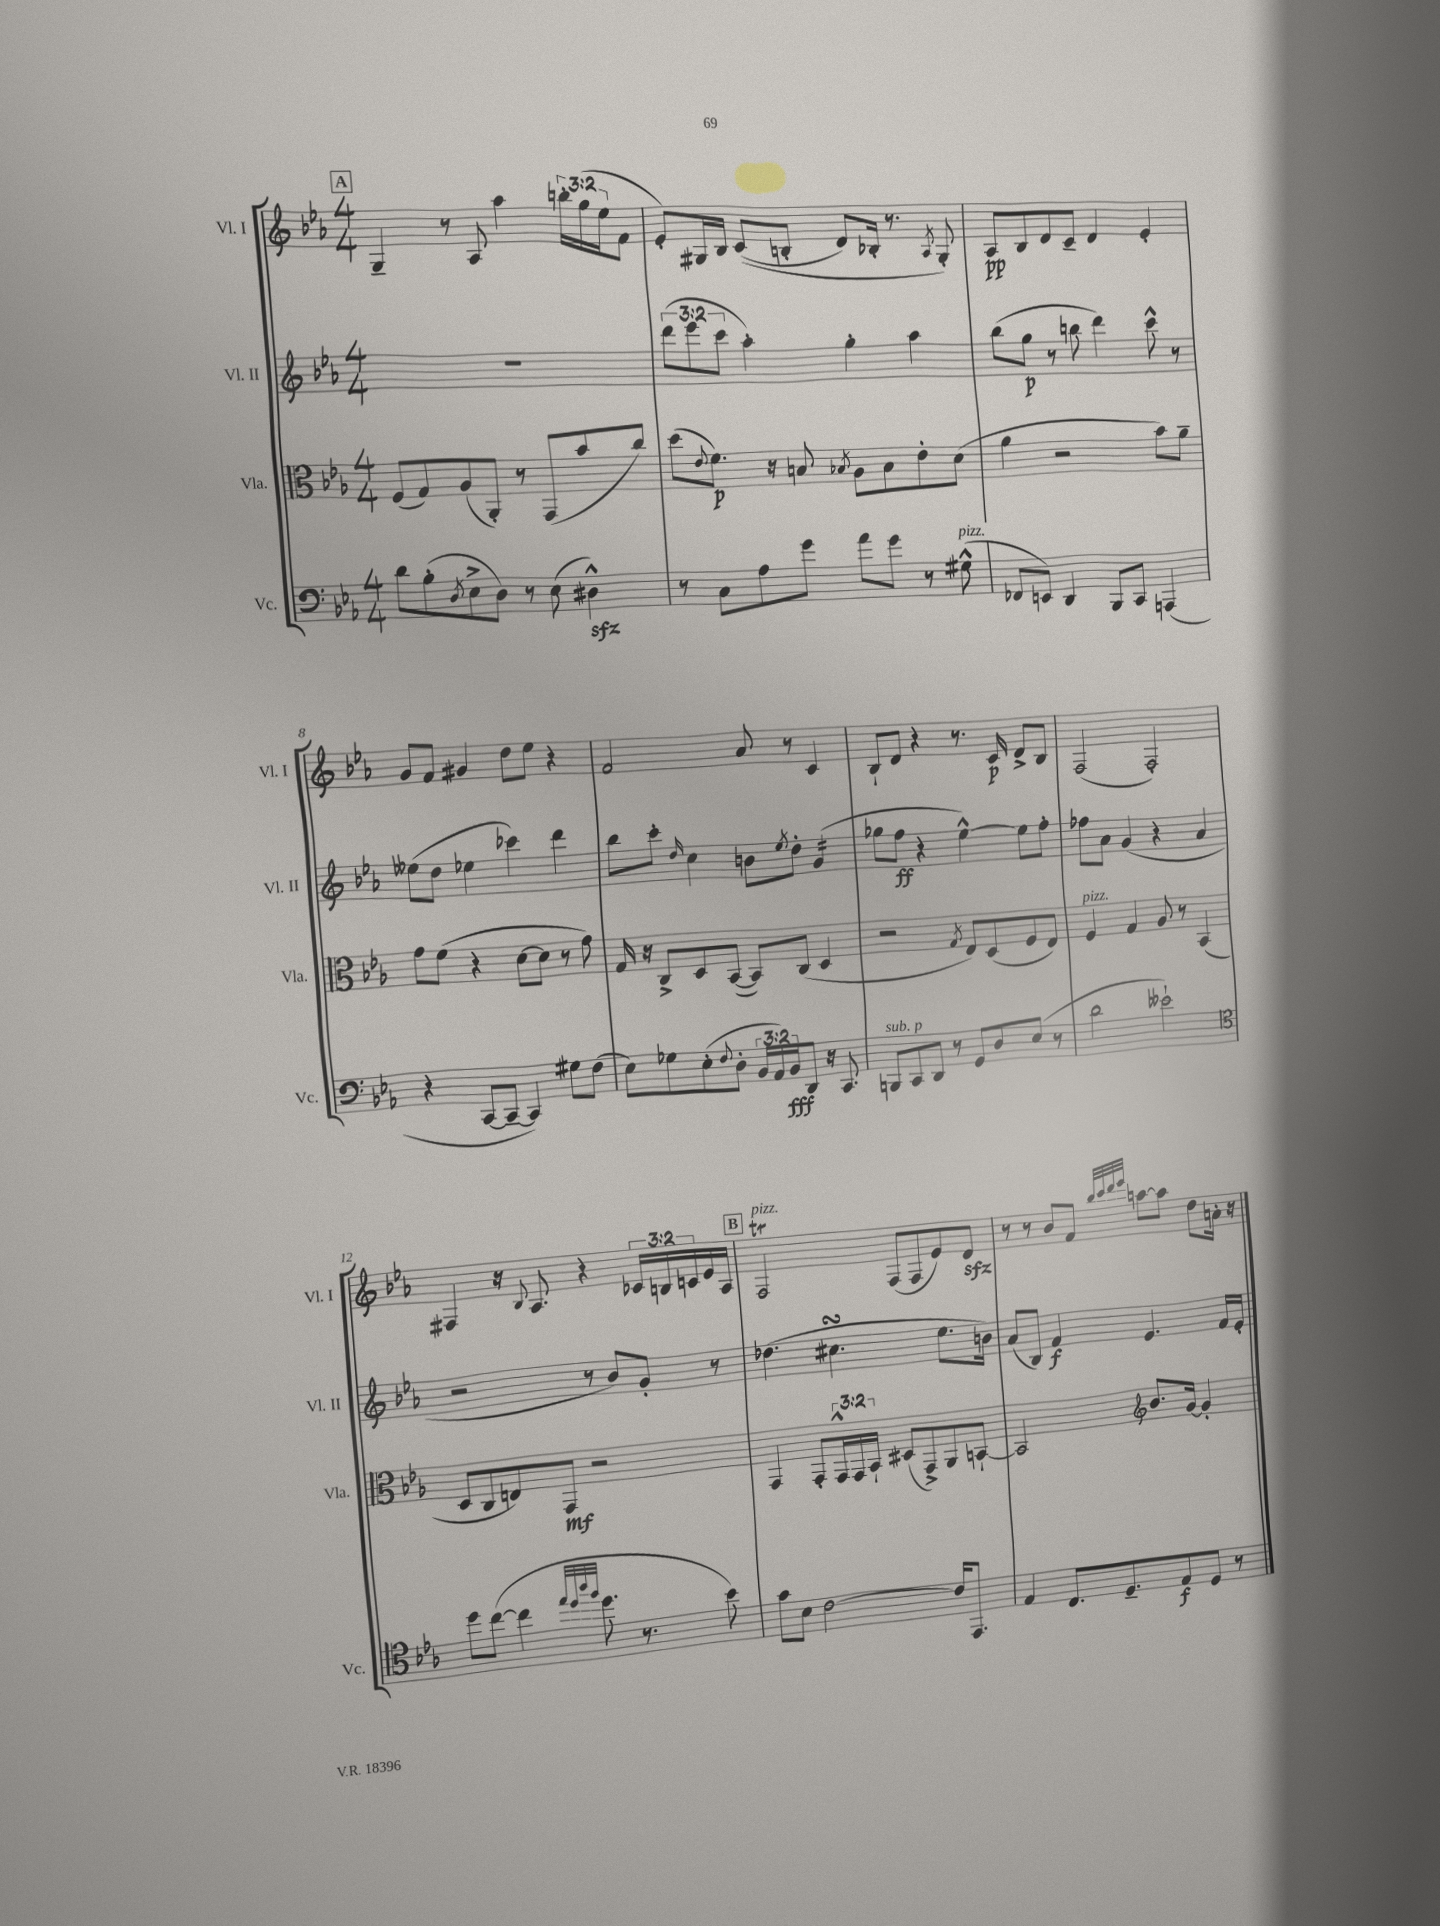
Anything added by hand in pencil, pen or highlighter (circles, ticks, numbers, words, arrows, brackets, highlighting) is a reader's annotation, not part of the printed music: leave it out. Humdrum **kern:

**kern	**kern	**kern	**kern
*staff4	*staff3	*staff2	*staff1
*clefF4	*clefC3	*clefG2	*clefG2
*k[b-e-a-]	*k[b-e-a-]	*k[b-e-a-]	*k[b-e-a-]
*M4/4	*M4/4	*M4/4	*M4/4
8d	(8F	1r	4G~
(8B-'	8G)	.	.
8qD	.	.	.
8E-^	(8A-	.	8r
8D)	8AA-')	.	8A-
8r	8r	.	4aa-
(8E-	(8GG	.	.
4D#^^)	8b-	.	24bb'
.	.	.	(24gg
.	.	.	24ee-
.	8cc)	.	8f
=	=	=	=
8r	(8dd	(12ddd	8e-')
.	.	12eee-	.
.	8qqe-	.	.
8C	8.f)	.	16G#
.	.	12ccc	.
.	.	.	16B-
8A-	.	4aa-')	&((8c
.	16r	.	.
8g	8B	.	8B'
.	8qB-	.	.
8a-	8A-	4gg'	8d)
8g	8B-	.	16B-'
.	.	.	8.r
8r	8e-'	4aa-	.
.	.	.	8qA-
(8G#^^	(8d	.	8G#'&)
=	=	=	=
8FF-	4a-	(8bb-	8A-
8EE)	.	8gg	8B-
4DD	2r	8r	8d
.	.	8bb	8c~
8BBB-	.	4ddd)	4d
8CC	.	.	.
(4AAA	8b-)	8ccc^^	4e-'
.	8a-~	8r	.
=	=	=	=
4r	8g	(8ee--	8g
.	(8f	8dd	8f
[8CC	4r	4ee-	4g#
8CC~_	.	.	.
4CC])	[8d	4ccc-)	8dd
.	8d]	.	8ee-
8G#	8r	4ddd	4r
(8F	8g)	.	.
=	=	=	=
8E-)	16G	8bb-	2f
.	16r	.	.
8G-	8C^	8ccc'	.
.	.	16qqdd	.
(8E-'	8D	4cc	.
8qqF	.	.	.
8D'	([8BB-	.	.
24BB-	8BB-])	8b	8a-
24AA-)	.	.	.
24BB-	.	.	.
.	.	8qee-	.
8DD	(8C	8dd'	8r
16r	4D	(4g	4c
8.CC	.	.	.
=	=	=	=
8BBB	2r	8gg-	8B-`
8CC	.	8ff	8d
8DD	.	4r	4r
8r	.	.	.
.	8qG	.	.
8GG	8E-)	[4ee-^^)	8.r
8D	(8D	.	.
.	.	.	16c
(8E-	8F	8ee-]	8d^
8r	8E-)	8ff'	8B-
=	=	=	=
2d	4F	8ff-	(2F
.	.	8a-	.
.	4G	(4g	.
2e--`)	8A-	4r	2F')
.	8r	.	.
.	(4BB-	4a-	.
=	=	=	=
*clefC4	*	*	*
8dd	8D	2r	4F#
([8cc	8C	.	.
4cc]	8E)	.	16r
.	.	.	8qqB-
.	.	.	8.A-
.	8GG	.	.
32qqee-	.	.	.
32qqdd	.	.	.
32qqaa-	.	.	.
32qqff	.	.	.
8.dd	2r	8r	4r
.	.	8b-)	.
8.r	.	.	.
.	.	8g'	24c-
.	.	.	24B
.	.	.	24c
8b-)	.	8r	16e-
.	.	.	16A-
=	=	=	=
8g	4GG	(4.dd-	2F
8B-	.	.	.
[2c	8GG'	.	.
.	24GG^^	4.cc#	.
.	24GG	.	.
.	24BB-`	.	.
.	(8D#	.	(8F
.	8GG^)	.	8F
16c]	8AA-	8.ee-	8e-)
8.EE-	.	.	.
.	[8BB`	.	8d
.	.	16b)	.
=	=	=	=
4E-	2BB]	(8a-	8r
.	.	8B-)	8r
8.C	.	4f	8b-
.	.	.	8f
8.D~	.	.	.
*	*clefG2	*	*
.	.	.	32qqbb-
.	.	.	32qqccc
.	.	.	32qqddd
.	.	.	32qqeee-
.	8.b-	4.e-	[8aa
8E-	.	.	8aa]
.	[16g	.	.
8D	4g']	.	8dd
8r	.	16f	16a'
.	.	16e-'	16r
==	==	==	==
*-	*-	*-	*-
